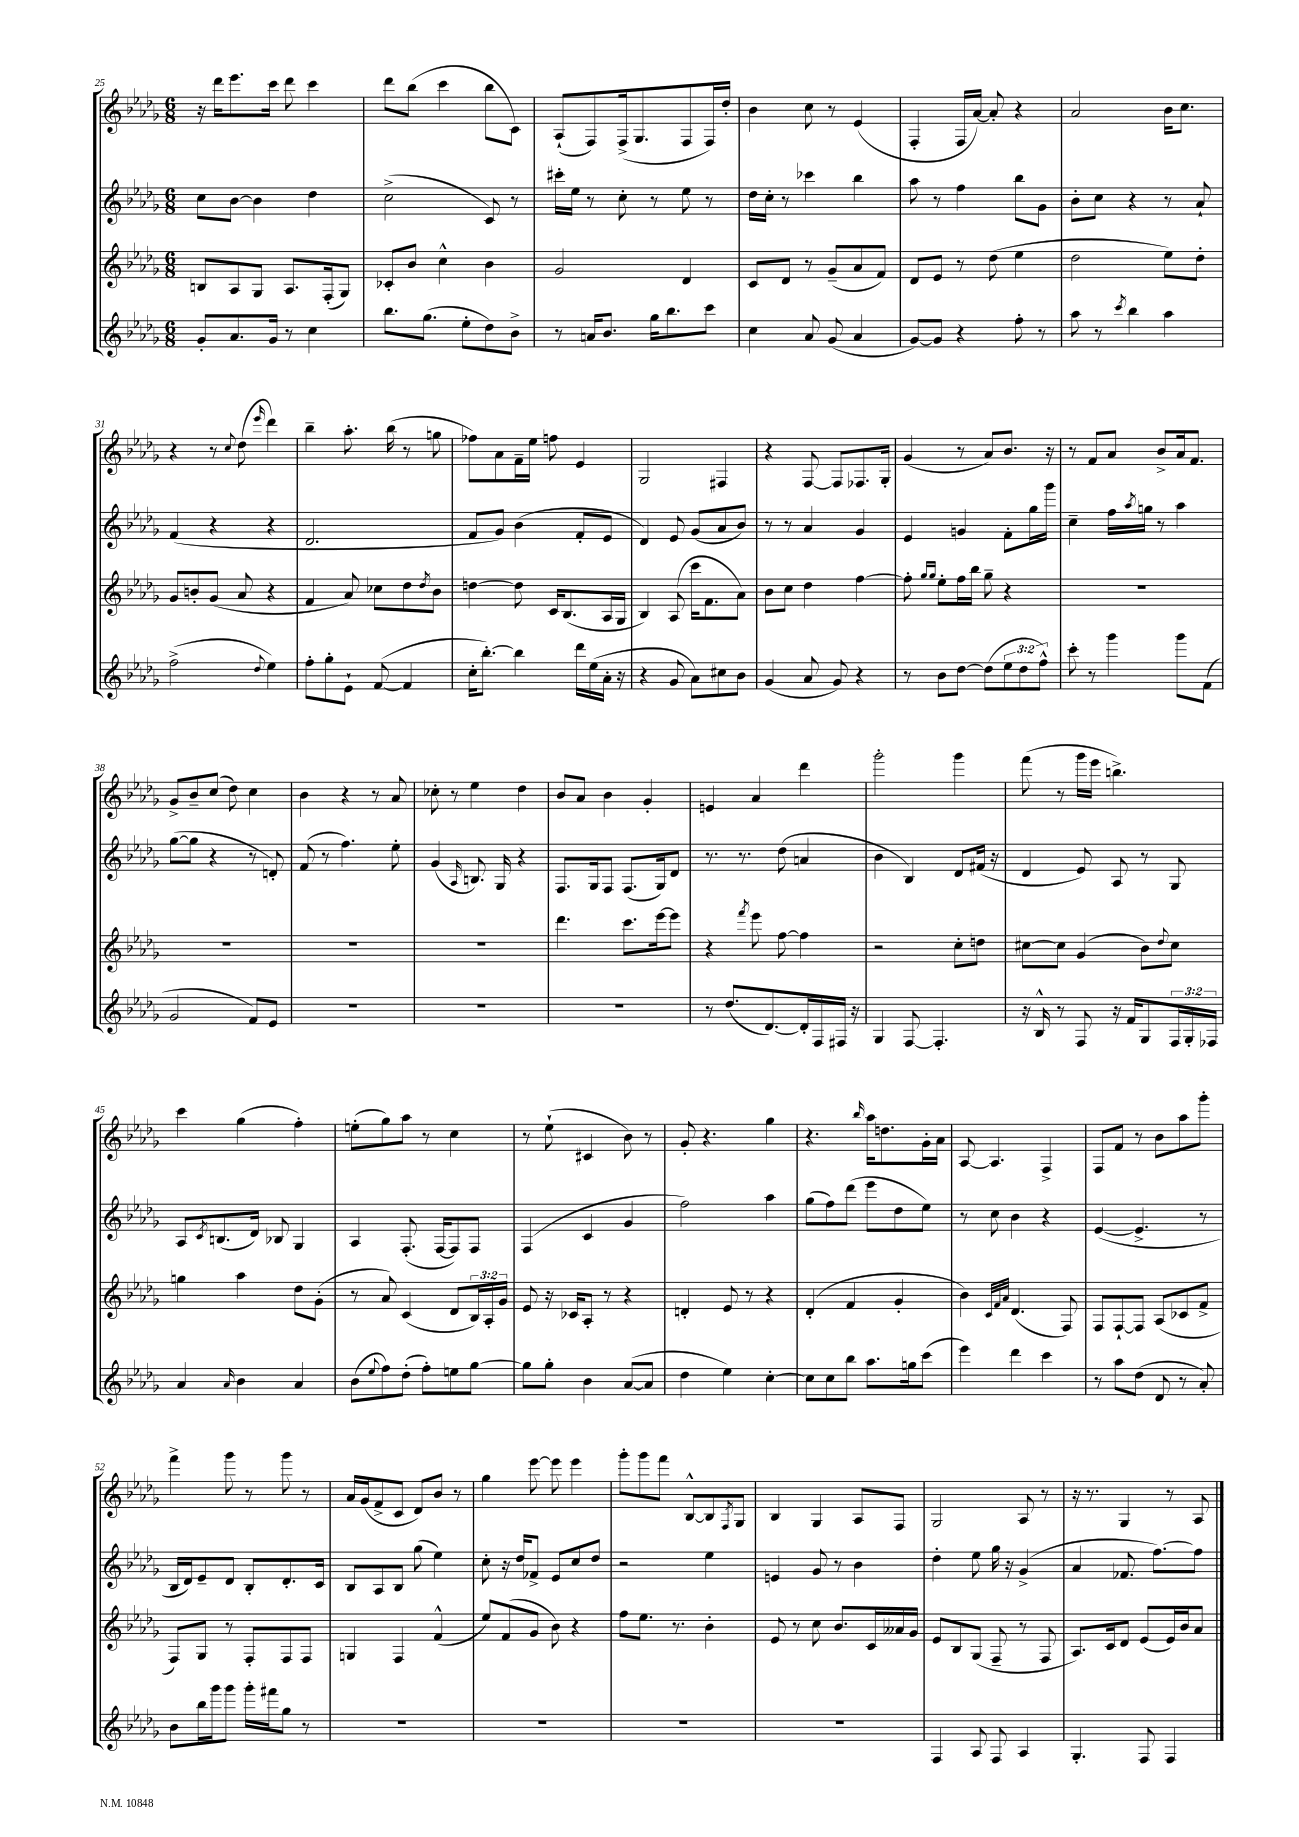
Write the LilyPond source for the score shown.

<<
\new StaffGroup <<
\new Staff = "s0" {
    \clef treble \key des \major \numericTimeSignature \time 6/8
    r16 des'''16 ees'''8. c'''16 des'''8 c'''4 |
    des'''8 bes''8( c'''4 bes''8 c'8) |
    aes8-!( f8) f16->( ges8. f8 f16) des''16-. |
    bes'4 c''8 r8 ees'4( |
    f4-. f16 aes'16~) aes'8-. r4 |
    aes'2 bes'16 c''8. |
    r4 r8 \appoggiatura { c''8 } des''8( \grace { ees'''16 } des'''4) |
    bes''4-- aes''8.-. bes''16( r8 g''8 |
    fes''8) aes'8 f'16-- ees''16 f''8 ees'4 |
    ges2 fis4 |
    r4 f8~ f8 fes8. ges16-. |
    ges'4( r8 aes'8) bes'8. r16 |
    r8 f'8 aes'8 bes'8-> aes'16 f'8. |
    ges'8-> bes'8-- c''8( des''8) c''4 |
    bes'4 r4 r8 aes'8 |
    ces''8-. r8 ees''4 des''4 |
    bes'8 aes'8 bes'4 ges'4-. |
    e'4 aes'4 des'''4 |
    ges'''2-. ges'''4 |
    f'''8( r8 ges'''16 ees'''16 b''4.->) |
    c'''4 ges''4( f''4-.) |
    e''8-.( ges''8) aes''8 r8 c''4 |
    r8 ees''8-!( cis'4 bes'8) r8 |
    ges'8-. r4. ges''4 |
    r4. \grace { bes''16 } aes''16 d''8. ges'16-. aes'16 |
    aes8~ aes4. f4-> |
    f8 f'8 r8 bes'8 aes''8 ges'''8-. |
    f'''4-> ges'''8 r8 ges'''8 r8 |
    aes'16 ges'16( f'8-> c'8 des'8) bes'8 r8 |
    ges''4 ees'''8~ ees'''8 ees'''4 |
    ges'''8-. ges'''8 f'''8 bes8~-^ bes8 \acciaccatura { f8 } ges8 |
    bes4 ges4 aes8 f8 |
    ges2 aes8 r8 |
    r16 r8. ges4 r8 aes8 \bar "|." |
}
\new Staff = "s1" {
    \clef treble \key des \major \numericTimeSignature \time 6/8
    c''8 bes'8~ bes'4 des''4 |
    c''2->( c'8) r8 |
    cis'''16-. ees''16 r8 c''8-. r8 ees''8 r8 |
    des''16 c''16-. r8 ces'''4 bes''4 |
    aes''8 r8 f''4 bes''8 ges'8 |
    bes'8-. c''8 r4 r8 aes'8-! |
    f'4( r4 r4 |
    des'2. |
    f'8 ges'8) bes'4( f'8-. ees'8 |
    des'4) ees'8 ges'8( aes'8 bes'8) |
    r8 r8 aes'4 ges'4 |
    ees'4 g'4 f'8-. ges''16 ges'''16 |
    c''4-- f''16 \acciaccatura { aes''8 } g''16 r8 aes''4 |
    ges''8~( ges''8 r4 r8 d'8-.) |
    f'8( r8 f''4.) ees''8-. |
    ges'4( \grace { aes16 } b8.) ges16 r4 |
    f8. ges16 f8 f8.( ges16) des'8 |
    r8. r8. des''8( a'4 |
    bes'4 bes4) des'8 fis'16( r16 |
    des'4 ees'8) aes8 r8 ges8 |
    aes8 \acciaccatura { c'8 } b8.( des'16) bes8 ges4 |
    aes4 f8.-.( f16~ f8) f8 |
    f4( c'4 ges'4 |
    f''2) aes''4 |
    ges''8( f''8) des'''8( ees'''8 des''8 ees''8) |
    r8 c''8 bes'4 r4 |
    ees'4~( ees'4.-> r8 |
    bes16 des'16) ees'8-- des'8 bes8-. des'8.-. c'16 |
    bes8 aes8 bes8 ges''8( ees''4) |
    c''8-. r16 des''16 fes'8-> ees'8 c''8 des''8 |
    r2 ees''4 |
    e'4 ges'8 r8 bes'4 |
    des''4-. ees''8 ges''16 r16 ges'4->( |
    aes'4 fes'8. f''8.~) f''8 \bar "|." |
}
\new Staff = "s2" {
    \clef treble \key des \major \numericTimeSignature \time 6/8 \override Staff.TupletNumber.text = #tuplet-number::calc-fraction-text
    b8 aes8 ges8 aes8. f16-.( ges8) |
    ces'8-. bes'8 c''4-^ bes'4 |
    ges'2 des'4 |
    c'8 des'8 r8 ges'8--( aes'8 f'8) |
    des'8 ees'8 r8 des''8( ees''4 |
    des''2 ees''8) des''8-. |
    ges'8 b'8-. ges'8( aes'8 r4 |
    f'4 aes'8) ces''8 des''8 \acciaccatura { des''8 } bes'8 |
    d''4~ d''8 c'16 bes8.( aes16 ges16 |
    bes4) aes8( c'''16 f'8. aes'8) |
    bes'8 c''8 des''4 f''4~ |
    f''8-. \grace { ges''16 ges''16 } ees''8-. f''16 bes''16 ges''8-- r4 |
    R2. |
    R2. |
    R2. |
    R2. |
    des'''4. c'''8. ees'''16~ ees'''8 |
    r4 \acciaccatura { f'''8 } ees'''8 f''8~ f''4 |
    r2 c''8-. d''8 |
    cis''8~ cis''8 ges'4( bes'8) \appoggiatura { des''8 } cis''8 |
    g''4 aes''4 des''8 ges'8-.( |
    r8 aes'8) c'4( des'8 \tuplet 3/2 { bes16) aes16-. ges'16 } |
    ees'8 r16 ces'16 aes8-. r8 r4 |
    d'4-. ees'8 r8 r4 |
    des'4-.( f'4 ges'4-. |
    bes'4) \grace { c'32 f'32 aes'32 } des'4.( f8) |
    f8 f8~-! f8 aes8( ces'8 f'8-> |
    f8) ges8 r8 f8-. f8 f8 |
    g4 f4 f'4-^( |
    ees''8) f'8( ges'8 bes'8) r4 |
    f''8 ees''8. r8. bes'4-. |
    ees'8 r8 c''8 bes'8. c'16 aeses'16 ges'16 |
    ees'8 bes8 ges8( f8-- r8 f8 |
    aes8.) c'16 des'8 ees'8( ees'16) bes'16 aes'8 \bar "|." |
}
\new Staff = "s3" {
    \clef treble \key des \major \numericTimeSignature \time 6/8 \override Staff.TupletNumber.text = #tuplet-number::calc-fraction-text
    ges'8-. aes'8. ges'16 r8 c''4 |
    bes''8. ges''8.( ees''8-. des''8) bes'8-> |
    r8 a'16 bes'8. ges''16 bes''8. c'''8 |
    c''4 aes'8 ges'8( aes'4 |
    ges'8~) ges'8 r4 f''8-. r8 |
    aes''8 r8 \acciaccatura { c'''8 } bes''4 aes''4 |
    f''2->( \appoggiatura { des''8 } ees''4) |
    f''8-. ges''8-. ees'8-! f'8~( f'4 |
    c''16-. bes''8.~-.) bes''4 des'''16 ees''16( aes'16-. r16 |
    r4 ges'8 aes'8) cis''8 bes'8 |
    ges'4( aes'8 ges'8) r4 |
    r8 bes'8 des''8~ des''8( \tuplet 3/2 { ees''8 des''8 f''8-^) } |
    c'''8-. r8 ges'''4 ges'''8 f'8( |
    ges'2 f'8) ees'8 |
    R2. |
    R2. |
    R2. |
    r8 des''8.( des'8.~) des'16-. f16 fis16 r16 |
    ges4 f8~ f4.-. |
    r16 bes16-^ r8 f8 r16 f'16 ges8 \tuplet 3/2 { f16 ges16-. fes16 } |
    aes'4 \grace { aes'16 } bes'4 aes'4 |
    bes'8( \appoggiatura { ees''8 } f''8) des''8-.( f''8-.) e''8 ges''8~ |
    ges''8 ges''8-. bes'4 aes'8~( aes'8 |
    des''4 ees''4) c''4~-. |
    c''8 c''8 bes''8 aes''8. g''16 c'''8( |
    ees'''4) des'''4 c'''4 |
    r8 aes''8 des''8( des'8 r8 aes'8-.) |
    bes'8 bes''16 ges'''16 ges'''8 ges'''16-. fis'''16 ges''8 r8 |
    R2. |
    R2. |
    R2. |
    R2. |
    f4 aes8 f8 aes4 |
    ges4.-. f8 f4 \bar "|." |
}
>>
>>
\layout { \context { \Score currentBarNumber = #25 } }
